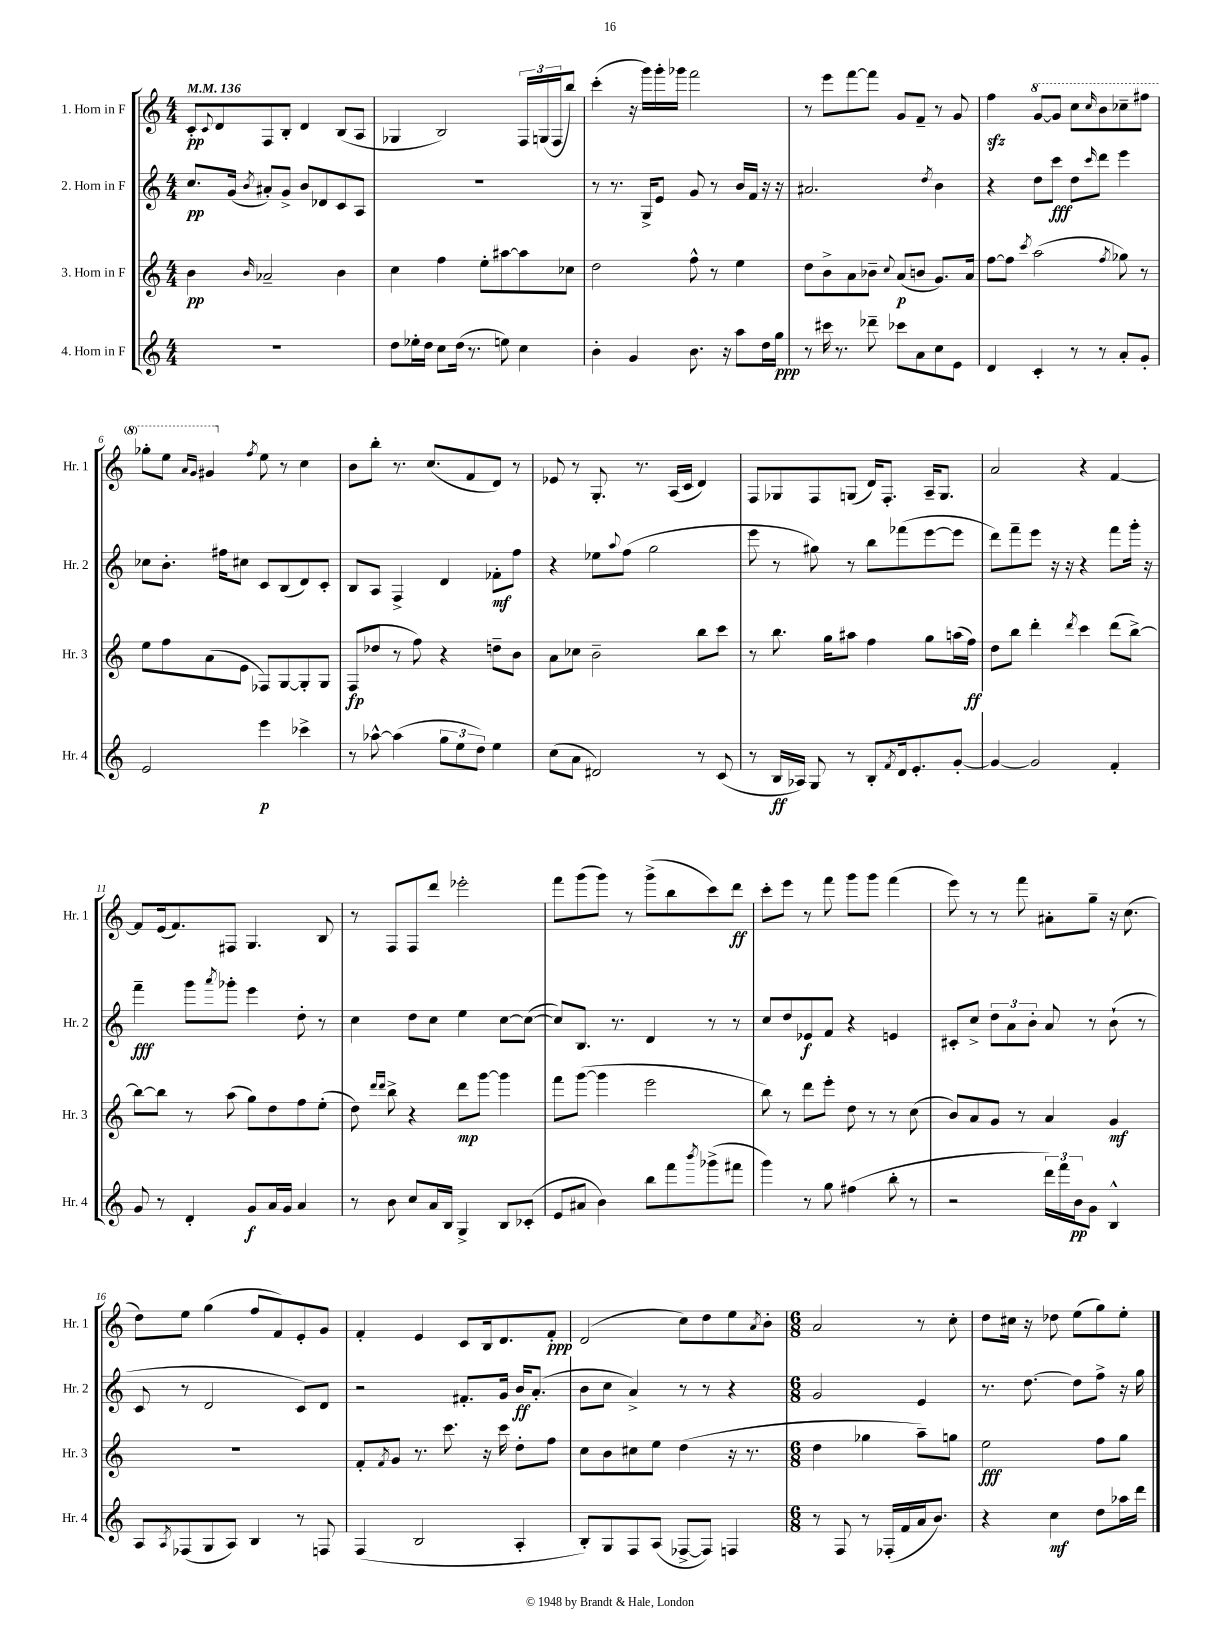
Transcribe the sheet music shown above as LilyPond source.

<<
\new StaffGroup <<
\new Staff = "s0" \with { instrumentName = "1. Horn in F" shortInstrumentName = "Hr. 1" } {
    \clef treble \key c \major \numericTimeSignature \time 4/4 \tempo 4 = 136
    c'8-.\pp \appoggiatura { c'8 } d'8 f8 b8-. d'4 b8( a8 |
    ges4 b2) \tuplet 3/2 { f16 g16( f16 } b''8) |
    c'''4-.( r16 g'''16) g'''16-. ges'''16 f'''2 |
    r8 e'''8 f'''8~ f'''8 g'8 f'8-- r8 g'8 |
    f''4\sfz \ottava #1 g''8~ g''8 c'''8 \grace { c'''16 } b''8 ces'''8-- fis'''8 |
    ges'''8-. e'''8 \grace { a''16 g''16 } gis''4 \ottava #0 \acciaccatura { f''8 } e''8 r8 c''4 |
    b'8 b''8-. r8. c''8.( f'8 d'8) r8 |
    ees'8 r8 g8.-. r8. a16( c'16 d'4) |
    f8 ges8 f8 g8( d'16) f8.-. a16-- g8. |
    a'2 r4 f'4~ |
    f'8 e'16( f'8.) fis8 g4. b8 |
    r8 f8 f8 d'''8 ees'''2-. |
    f'''8 g'''8( g'''8) r8 g'''8->( b''8 c'''8) d'''8\ff |
    c'''8-. e'''8 r8 f'''8 g'''8 g'''8 f'''4( |
    e'''8) r8 r8 f'''8 ais'8-. g''8-- r16 c''8.( |
    d''8) e''8 g''4( f''8 f'8) e'8-. g'8 |
    f'4-. e'4 c'8 b16 d'8. f'8-.\ppp |
    d'2( c''8) d''8 e''8 \acciaccatura { a'8 } b'8-. |
    \numericTimeSignature \time 6/8 a'2 r8 c''8-. |
    d''8 cis''16 r16 des''8 e''8( g''8) e''8-. \bar "|." |
}
\new Staff = "s1" \with { instrumentName = "2. Horn in F" shortInstrumentName = "Hr. 2" } {
    \clef treble \key c \major \numericTimeSignature \time 4/4
    c''8.\pp g'16( \acciaccatura { b'8 } ais'8-.) g'8-> b'8 des'8 c'8 a8 |
    R1 |
    r8 r8. g16-> e'8 g'8 r8 b'16 f'16 r16 r16 |
    ais'2. \acciaccatura { d''8 } b'4 |
    r4 d''8 c'''8\fff d''8 \grace { c'''16 } d'''8 e'''4 |
    ces''8 b'8.-. fis''16 cis''8 c'8 b8( d'8) c'8-. |
    b8 a8 f4-> d'4 fes'8-.\mf f''8 |
    r4 ees''8 \appoggiatura { a''8 } f''8( g''2 |
    e'''8 r8 gis''8) r8 b''8 fes'''8( e'''8~ e'''8 |
    d'''8) f'''8-- e'''8 r16 r16 r4 f'''8 g'''16-. r16 |
    f'''4--\fff g'''8 \acciaccatura { a'''8 } ges'''8-. e'''4 d''8-. r8 |
    c''4 d''8 c''8 e''4 c''8~ c''8~( |
    c''8) b8. r8. d'4 r8 r8 |
    c''8 d''8 ees'8\f f'8 r4 e'4 |
    cis'8-. c''8-> \tuplet 3/2 { d''8 a'8 b'8-. } a'8 r8 b'8-!( r8 |
    c'8 r8 d'2 c'8) d'8 |
    r2 fis'8.-. g'16 b'16\ff a'8.-.( |
    b'8 c''8 a'4->) r8 r8 r4 |
    \numericTimeSignature \time 6/8 g'2 e'4 |
    r8. d''8.~ d''8 f''8-> r16 g''16 \bar "|." |
}
\new Staff = "s2" \with { instrumentName = "3. Horn in F" shortInstrumentName = "Hr. 3" } {
    \clef treble \key c \major \numericTimeSignature \time 4/4
    b'4\pp \grace { b'16 } aes'2-- b'4 |
    c''4 f''4 e''8-. ais''8~ ais''8 ces''8 |
    d''2 f''8-^ r8 e''4 |
    d''8 b'8-> a'8 bes'8-- \appoggiatura { c''8 } a'8\p( b'8 g'8.) a'16 |
    f''8~ f''8 \acciaccatura { c'''8 } a''2( \acciaccatura { f''8 } ges''8) r8 |
    e''8 f''8 a'8( e'8 fes8) g8~ g8-. g8 |
    f8\fp( des''8 r8 f''8) r4 d''8-- b'8 |
    a'8 ces''8 b'2-- b''8 c'''8 |
    r8 b''8. g''16 ais''8 f''4 g''8 a''16( f''16\ff) |
    d''8 b''8 d'''4-. \acciaccatura { d'''8 } c'''4 d'''8( b''8~->) |
    b''8~ b''8 r8 a''8( g''8) d''8 f''8 e''8-.( |
    d''8) \grace { d'''16 d'''16 } b''8-> r4 d'''8\mp g'''8~ g'''4 |
    f'''8 g'''8~( g'''4 e'''2 |
    b''8) r8 d'''8 e'''8-. d''8 r8 r8 c''8( |
    b'8) a'8 g'8 r8 a'4 g'4\mf |
    R1 |
    f'8-. \acciaccatura { f'8 } g'8 r8. c'''8. r16 c'''16 d''8-. f''8 |
    c''8 b'8 cis''8 e''8 d''4( r16 r8. |
    \numericTimeSignature \time 6/8 d''4 ges''4 a''8--) g''8 |
    e''2\fff f''8 g''8 \bar "|." |
}
\new Staff = "s3" \with { instrumentName = "4. Horn in F" shortInstrumentName = "Hr. 4" } {
    \clef treble \key c \major \numericTimeSignature \time 4/4
    R1 |
    d''8 ees''16-. d''16 c''8 d''16( r8. e''8) c''4 |
    b'4-. g'4 b'8. r16 a''8 d''16 g''16\ppp |
    r8 cis'''16 r8. des'''8-- ces'''8 a'8 c''8 e'8 |
    d'4 c'4-. r8 r8 a'8-. g'8-. |
    e'2 e'''4\p ces'''4-> |
    r8 aes''8~-^ aes''4( \tuplet 3/2 { g''8 e''8 d''8) } e''4 |
    c''8( a'8 dis'2) r8 c'8( |
    r8 b16\ff aes16) g8 r8 b8-. \acciaccatura { f'8 } d'16 e'8.-. g'8~-. |
    g'4~ g'2 f'4-. |
    g'8 r8 d'4-. g'8\f a'16 g'16 a'4 |
    r8 b'8 c''8 a'16 b16 g4-> b8 ces'8-.( |
    e'8 ais'8 b'4) b''8 f'''8 \acciaccatura { b'''8 } ges'''8->( fis'''8 |
    g'''4) r8 g''8 fis''4( b''8-. r8 |
    r2 \tuplet 3/2 { d'''16) f'''16 b'16\pp } g'8 b4-^ |
    a8 \acciaccatura { a8 } fes8( g8 a8) b4 r8 f8 |
    f4( b2 a4-. |
    b8-.) g8 f8 a8( fes8~-> fes8) f4 |
    \numericTimeSignature \time 6/8 r8 f8 r8 fes16-.( f'16 a'16 b'8.) |
    r4 c''4\mf d''8 aes''16 d'''16 \bar "|." |
}
>>
>>
